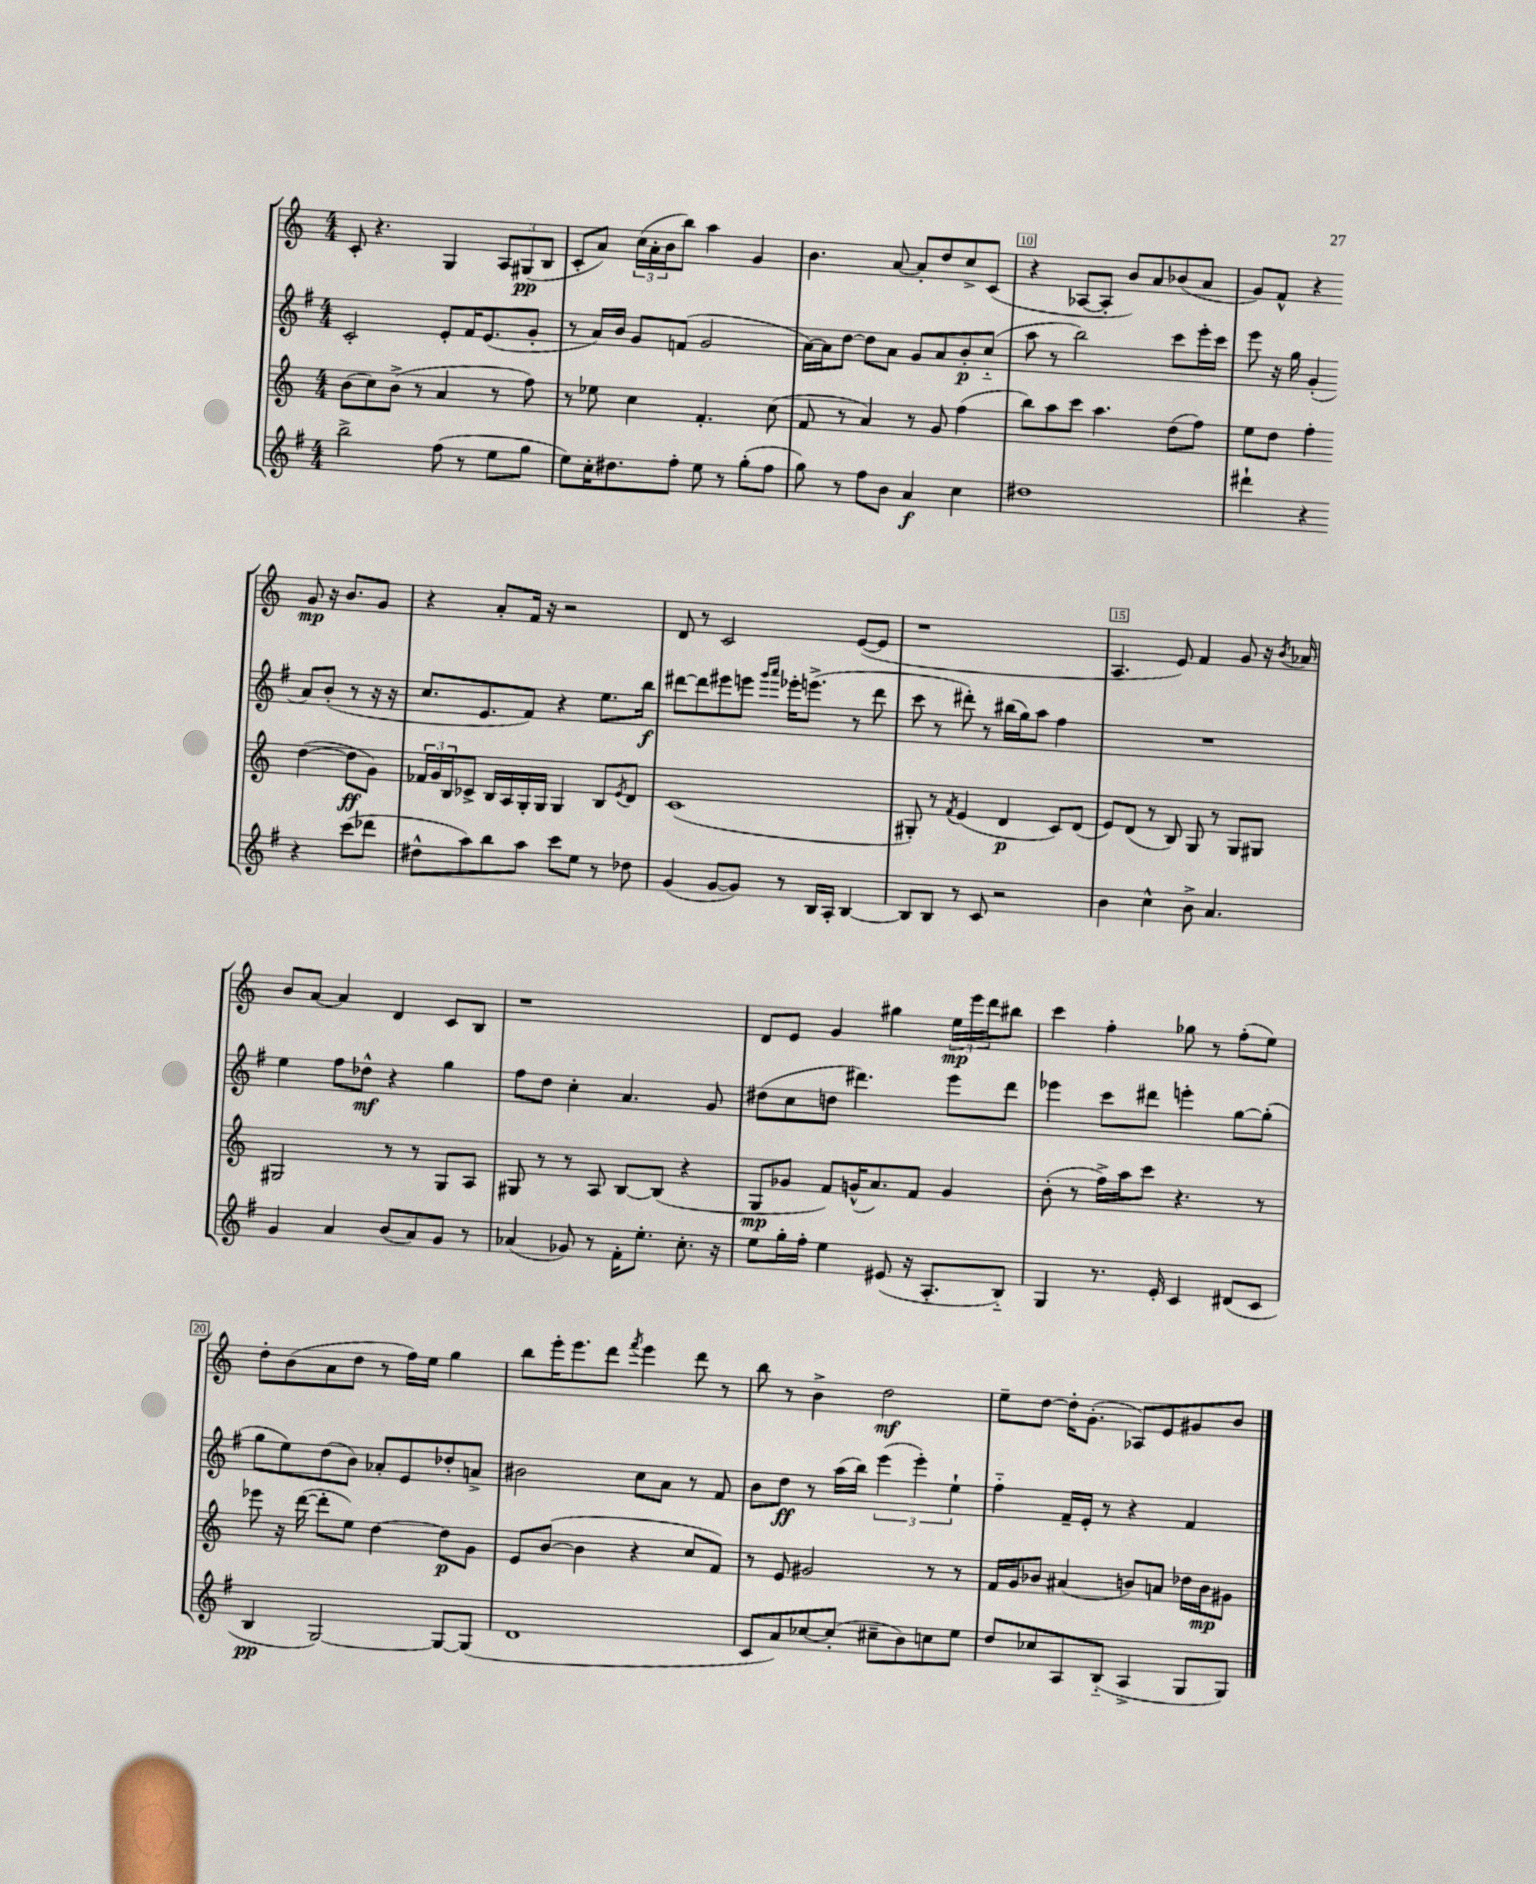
<<
\new StaffGroup <<
\new Staff = "s0" {
    \clef treble \key c \major \numericTimeSignature \time 4/4
    c'8-. r4. g4 \tuplet 3/2 { a8 gis8\pp( b8 } |
    c'8-. a'8) \tuplet 3/2 { c''16( a'16-. b'16 } b''8) a''4 g'4 |
    b'4. a'8~ a'8-. d''8 c''8-> c'8( |
    r4 aes8~ aes8-. b'8) a'8 bes'8( a'8 |
    g'8) f'8-^ r4 g'8\mp r16 b'8. g'8 |
    r4 a'8-. f'16 r16 r2 |
    d'8 r8 c'2 e'8~( e'8 |
    r1 |
    a4. e'8) f'4 g'8 r16 \acciaccatura { b'8 } aes'16 |
    b'8 a'8~ a'4 d'4 c'8 b8 |
    r1 |
    d'8 e'8 g'4 gis''4 \tuplet 3/2 { e''16\mp e'''16 d'''16 } bis''8 |
    c'''4 f''4-. ges''8 r8 f''8-.( e''8) |
    d''8-. b'8( a'8 d''8 r8 f''16) e''16 g''4 |
    b''8 e'''16-. e'''8. d'''8 \acciaccatura { f'''8 } e'''4 d'''8 r8 |
    b''8 r8 b'4-> d''2\mf |
    e''8-- d''8~ d''16-. g'8.-.( aes8) e'8 gis'8 b'8 \bar "|." |
}
\new Staff = "s1" {
    \clef treble \key g \major \numericTimeSignature \time 4/4
    c'2-. e'8-. fis'16 e'8.( g'8-. |
    r8 a'16) b'16 g'8 f'8( g'2 |
    a'16~) a'16 d''8~ d''8 a'8 g'8 a'8 b'8-.\p c''8-_( |
    a''8 r8 b''2) c'''8 e'''16-. c'''16 |
    e'''8 r16 g''16 g'4-.( a'8) b'8-.( r8 r16 r16 |
    c''8. e'8. fis'8) r4 e''8. b''16\f |
    dis'''8~ dis'''8 eis'''8 e'''8 \grace { g'''16 a'''16 } ees'''16-. e'''8.->( r8 dis'''8 |
    c'''8 r8 dis'''8-.) r8 bis''16( g''16) a''8 fis''4 |
    R1 |
    e''4 fis''8 des''8-^\mf r4 g''4 |
    fis''8 d''8 c''4-. a'4. g'8 |
    dis''8( c''8 d''8 dis'''4.) e'''8 dis'''8 |
    ees'''4 c'''8 dis'''8 e'''4-. g''8~ g''8-.( |
    g''8 e''8) d''8( b'8) aes'8-. e'8 des''8-. a'8-> |
    bis'2 c''8 a'8 r8 fis'8 |
    b'8 d''8\ff r8 a''16( b''16) \tuplet 3/2 { e'''4( e'''4-.) e''4-! } |
    fis''4-_ fis'16-- e'16-. r8 r4 fis'4 \bar "|." |
}
\new Staff = "s2" {
    \clef treble \key c \major \numericTimeSignature \time 4/4
    b'8( c''8) b'8->( r8 a'4 r8 f''8) |
    r8 ees''8 c''4 f'4.-. c''8( |
    f'8 r8 a'4) r8 g'8 f''4( |
    b''8) a''8 c'''8 a''4. d''8( f''8) |
    e''8 d''8 f''4-. d''4~( d''8\ff g'8) |
    \tuplet 3/2 { fes'16 g'16 b16 } ces'8-> b16 a16 g16-. g16 g4 b8 \acciaccatura { e'8 } d'8 |
    c'1( |
    gis8-.) r8 \acciaccatura { f'8 } e'4( d'4\p c'8) d'8( |
    e'8) d'8( r8 b8) g8 r8 g8 gis8 |
    gis2 r8 r8 gis8 a8 |
    gis8 r8 r8 a8 b8~ b8( r4 |
    g8\mp ges'8 f'8) g'16-^( a'8.) f'8 g'4 |
    b'8-.( r8 f''16->) a''16 c'''8 r4. r8 |
    ees'''8 r16 d'''16~( d'''8-. e''8) d''4~ d''8\p g'8 |
    e'8 b'8~( b'4 r4 c''8 f'8) |
    r8 e'8 gis'2 r8 r8 |
    f'16 g'16 bes'8 ais'4( b'8) a'8 des''16 b'16\mp gis'8 \bar "|." |
}
\new Staff = "s3" {
    \clef treble \key g \major \numericTimeSignature \time 4/4
    b''2-> fis''8( r8 e''8 g''8 |
    e''8) c''16-. dis''8. fis''8-. e''8 r8 g''8-.( fis''8 |
    g''8) r8 fis''8 b'8 a'4\f c''4 |
    dis''1 |
    dis'''4-! r4 r4 c'''8( des'''8 |
    dis''8-^ a''8) b''8 a''8 c'''8 e''8 r8 des''8 |
    g'4( g'8~ g'8) r8 b16 a16-. b4~ |
    b8 b8 r8 c'8 r2 |
    b'4 c''4-^ b'8-> a'4. |
    g'4 a'4 b'8( a'8) g'8 r8 |
    aes'4( ges'8) r8 fis'16-. e''8.-. c''8.-. r16 |
    e''8 g''16-. fis''16-. e''4 eis'8( r16 a8.-. b8-_) |
    g4 r8. e'16-. c'4 dis'8( c'8 |
    b4\pp g2~) g8~ g8( |
    d'1 |
    c'8 a'8) ces''8~ ces''8-.( cis''8-- b'8) c''8 e''8 |
    d''8 ces''8 a8 b8-_( a4-> g8 g8) \bar "|." |
}
>>
>>
\layout { \context { \Score currentBarNumber = #7 \override BarNumber.break-visibility = ##(#f #t #t) barNumberVisibility = #(every-nth-bar-number-visible 5) \override BarNumber.stencil = #(make-stencil-boxer 0.1 0.3 ly:text-interface::print) } }
